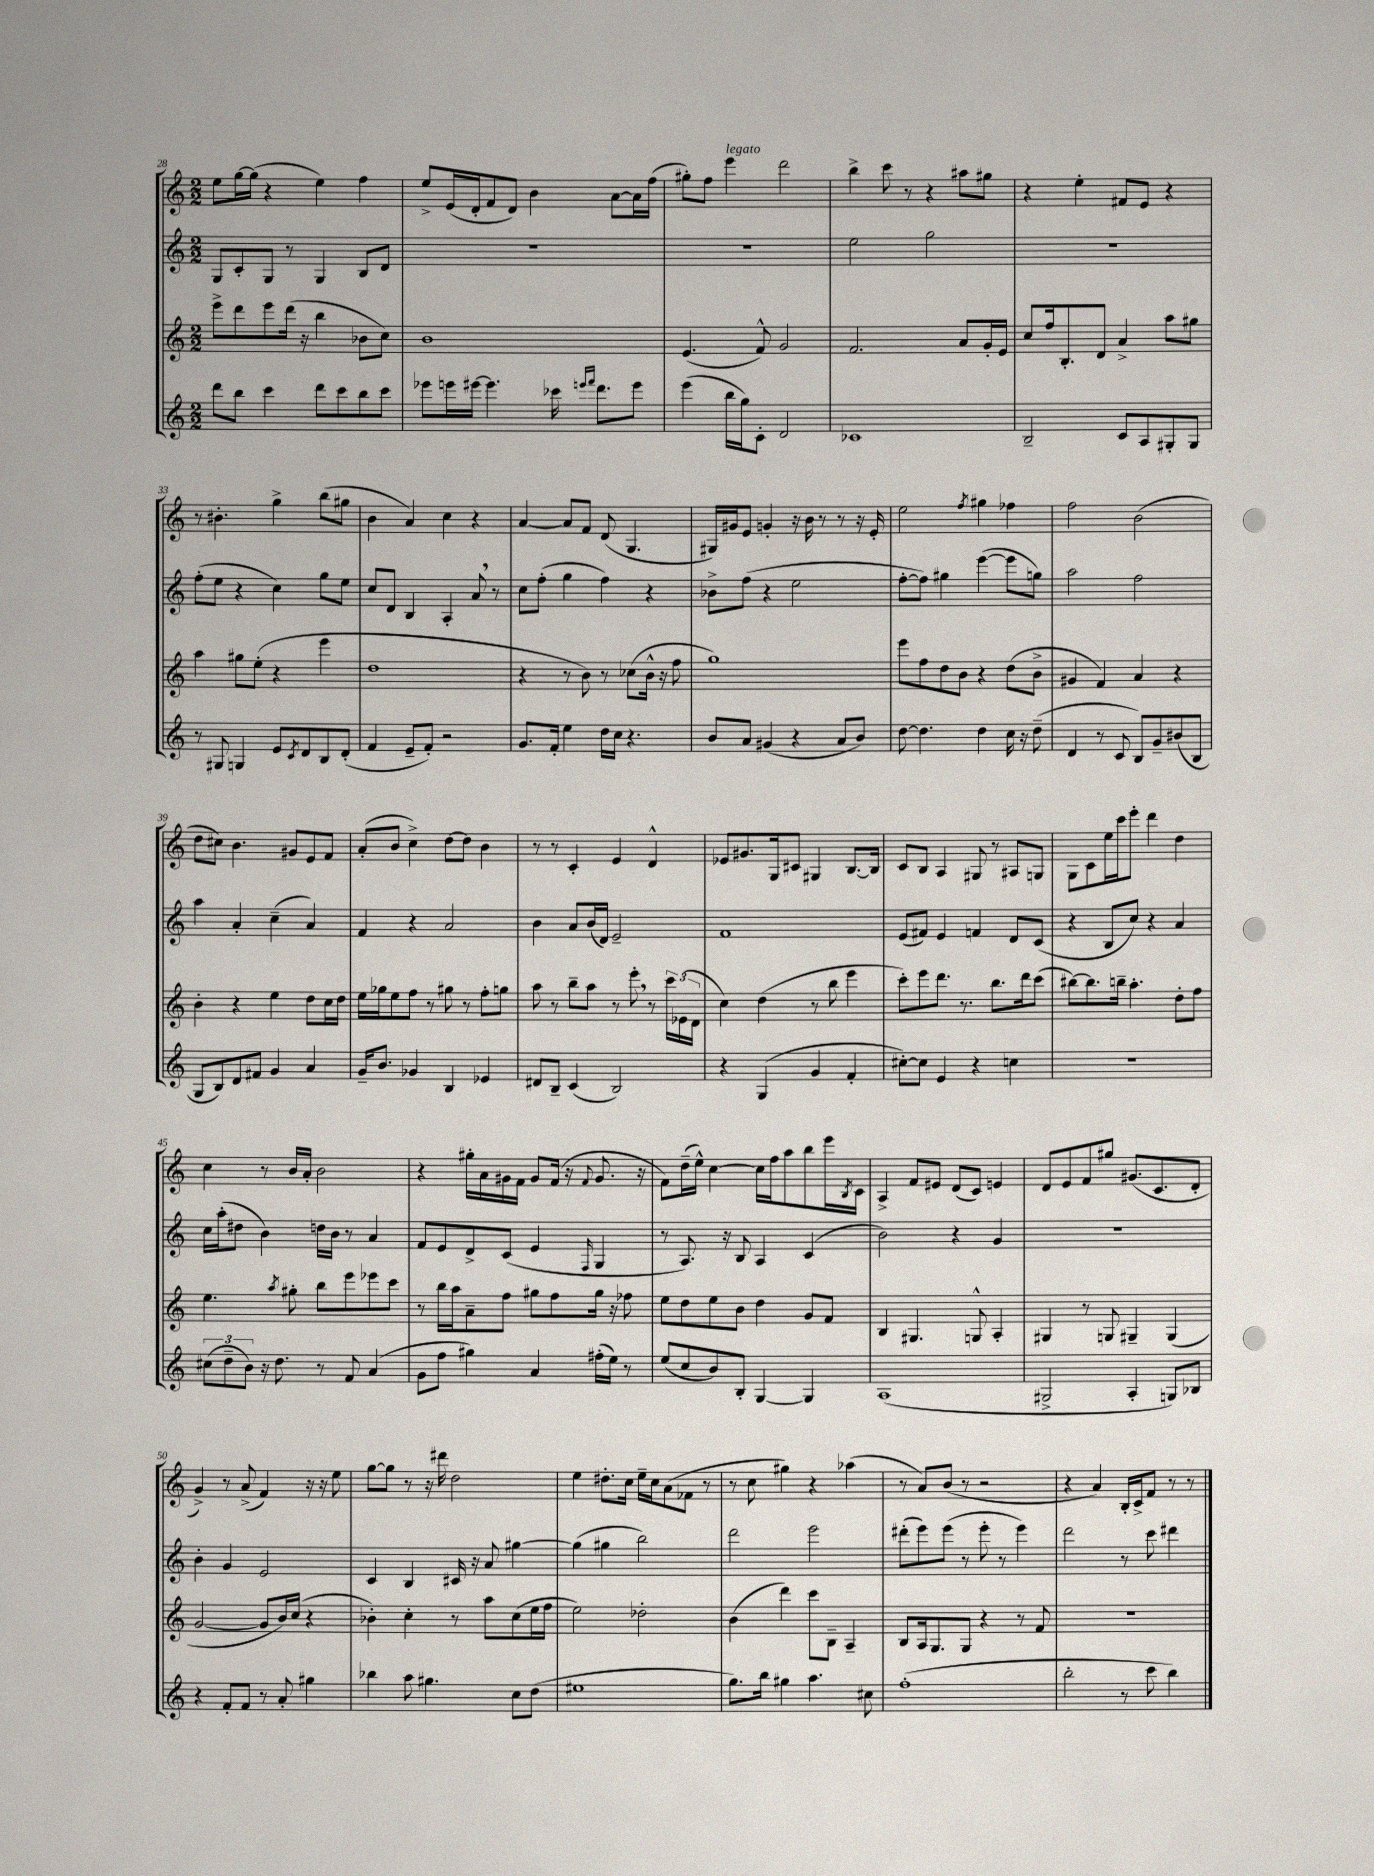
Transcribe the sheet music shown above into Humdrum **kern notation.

**kern	**kern	**kern	**kern
*staff4	*staff3	*staff2	*staff1
*clefG2	*clefG2	*clefG2	*clefG2
*k[]	*k[]	*k[]	*k[]
*M2/2	*M2/2	*M2/2	*M2/2
8ddd	8eee^	8G	8ee
8bb	8ddd	8c'	[16gg
.	.	.	(16gg]
4ccc	8eee	8G	4r
.	(16ddd	8r	.
.	16r	.	.
8ddd	4bb	4G	4ee)
8ccc	.	.	.
8bb	8b-	8B	4ff
8ccc	8cc)	8d	.
=	=	=	=
8eee-	1b	1r	8ee^
16eee	.	.	(16e
[16eee#	.	.	16d'
4.eee#]	.	.	8f
.	.	.	8d)
.	.	.	4b
16ccc-	.	.	.
16qqeee	.	.	.
16qqfff	.	.	.
8.ddd	.	.	.
.	.	.	[8a
8eee	.	.	16a]
.	.	.	(16ff
=	=	=	=
(4eee	(4.e	1r	8gg#')
.	.	.	8ff
16bb	.	.	4eee
16gg)	.	.	.
8c'	8f^^)	.	.
2d	2g	.	2ddd
=	=	=	=
1c-	2.f	2ee	4bb^
.	.	.	8ccc
.	.	.	8r
.	.	2gg	4r
.	8a	.	8aa#
.	16g'	.	8gg#
.	16e	.	.
=	=	=	=
2B~	8cc	1r	4r
.	16ff	.	.
.	8.B'	.	.
.	.	.	4ee'
.	8d	.	.
8c	4a^	.	8f#
8A	.	.	8e
8G#'	8aa	.	4r
8G#	8gg#	.	.
=	=	=	=
8r	4aa	(8ff'	8r
8G#	.	8ee	4.b#'
4G	8gg#	4r	.
.	(8ee'	.	.
8e	4r	4cc)	4gg^
8qc	.	.	.
8d	.	.	.
8B	4eee	8gg	(8bb
(8d'	.	8ee	8gg#
=	=	=	=
4f	1dd	8cc	4b
.	.	8d	.
8e~	.	4B	4a)
8f')	.	.	.
2r	.	4A'	4cc
.	.	8a	4r
.	.	8r	.
=	=	=	=
8.g	4r	8cc	[4a
.	.	(8ff'	.
16f'	.	.	.
4ee	8r	4gg	8a]
.	8b)	.	8f
16dd	8r	4ff)	(8d
16cc	.	.	.
4.r	(8cc-	.	4.G
.	16b^^	4r	.
.	16r	.	.
.	8ff	.	.
=	=	=	=
8b	1gg)	8b-^	16G#)
.	.	.	16g#
8a	.	(8ff	8e
(4g#	.	4r	4g'
4r	.	2ee	16r
.	.	.	16b
.	.	.	8r
8a	.	.	8r
8b)	.	.	16r
.	.	.	16e'
=	=	=	=
[8dd	8eee	[8ff'	2ee
4.dd]	8ff	8ff])	.
.	8dd	4gg#	.
.	8b	.	.
.	.	.	8qff
4dd	4r	([4eee	4gg#
16cc	(8dd	8eee]	4ff-
16r	.	.	.
(8dd~	8b^	8gg)	.
=	=	=	=
4d	4g#	2aa	2ff
8r	4f)	.	.
8c	.	.	.
8B)	4a	2ff	(2b
8g~	.	.	.
(8b#	4r	.	.
8B	.	.	.
=	=	=	=
8G	4b'	4aa	8dd
8B)	.	.	8cc#)
8d	4r	4a'	4.b
8f#	.	.	.
4g	4ee	(4cc~	.
.	.	.	8g#
4a	8dd	4a)	8e
.	16cc	.	8f
.	16dd	.	.
=	=	=	=
16g~	16ee	4f	(8a'
8.b	16gg-	.	.
.	8ee	.	8b
4g-	8ff	4r	4cc^)
.	8r	.	.
4B	8gg#	2a	[8dd
.	8r	.	8dd]
4e-	8ff'	.	4b
.	8gg	.	.
=	=	=	=
8d#	8aa	4b	8r
8B~	8r	.	8r
(4c	8bb~	8a	4c'
.	8aa	(16b	.
.	.	16d)	.
2B)	8r	2e~	4e
.	8eee'	.	.
.	8r	.	4d^^
.	24ccc	.	.
.	(24e-	.	.
.	24d	.	.
=	=	=	=
4r	4cc)	1f	8e-
.	.	.	8.g#
(4G	(4dd	.	.
.	.	.	16G
.	.	.	8c#
4g	8r	.	4G#
.	8bb	.	.
4f'	4eee	.	[8.B
.	.	.	16B]
=	=	=	=
[8cc#')	8ccc')	(8e	8c
8cc#]	8eee	8f#)	8B
4e	8.ddd	4e	4A
.	8.r	.	.
4r	.	4f	8G#
.	8.bb	.	8r
4cc	.	8d	8A#
.	16ddd	.	.
.	(8ccc	(8c	8G
=	=	=	=
1r	[8bb#)	4r	8G
.	8.bb#]	.	8c
.	.	8B	16ee
.	16bb~	.	16ccc
.	4.aa'	8cc)	8eee'
.	.	4r	4ddd
.	8dd'	4a	4dd
.	8ff	.	.
=	=	=	=
(12cc#	4.ee	16cc	4cc
.	.	(16aa'	.
12dd~	.	.	.
.	.	8dd#	.
12b)	.	.	.
16r	.	4b)	8r
8.dd	.	.	.
.	8qaa	.	.
.	8gg#'	.	16b
.	.	.	16a'
8r	8bb	16dd	2b
.	.	16b	.
8f	8eee	8r	.
(4a	8eee-	4a	.
.	8ccc	.	.
=	=	=	=
8g	8r	8f	4r
8ff	16bb	8e	.
.	16aa	.	.
4gg#)	8a~	8d^	16gg#'
.	.	.	16a
.	8ff	(8c	16g#
.	.	.	16f
4a	8gg#	4e	8g#
.	8ff	.	(16f
.	.	.	16r
.	.	16qqF	8qqf
(16ff#'	16gg#	4G	8.g#
16ee)	16r	.	.
8r	8ff-	.	.
.	.	.	16r
=	=	=	=
(8ee	8ee	8r	8f)
8cc	8dd	8.A)	(16dd~
.	.	.	16ee^^)
8b)	8ee	.	[4cc
.	.	16r	.
8B'	8b	8B	.
[4G	4dd	4A	16cc]
.	.	.	16ff
.	.	.	8aa
4G]	8g	(4c	8bb
.	8f	.	16eee
.	.	.	8qB
.	.	.	16c
=	=	=	=
(1A	4B	2b)	4A^
.	4.G#	.	8f
.	.	.	8e#
.	.	4r	(8d
.	8G^^	.	8c)
.	4A'	4g	4e
=	=	=	=
2G#^	4G#	1r	8d
.	.	.	8e
.	8r	.	8f
.	8G	.	8gg#
4A'	4G#~	.	(8.g#
.	.	.	8.c
8G)	(4G#	.	.
8B-	.	.	8d'
=	=	=	=
4r	[2g	4b'	4g^)
8f'	.	4g	8r
8f	.	.	(8a^
8r	8g]	2e	4f)
8a'	16b)	.	.
.	(16cc	.	.
4gg#	4r	.	16r
.	.	.	16r
.	.	.	8ee
=	=	=	=
4bb-	4b-')	4c	[8gg
.	.	.	8gg]
8aa	4cc'	4B	8r
4.gg#	.	.	16r
.	.	.	16ddd#
.	8r	16c#	2dd
.	.	16r	.
.	8aa	8a	.
8cc	(8cc	[4gg#	.
(8dd	16ee	.	.
.	16ff	.	.
=	=	=	=
1ee#	2ee)	(4gg#]	4ee
.	.	4gg#	8.dd#'
.	.	.	16cc
.	2dd-'	2bb)	16ee~
.	.	.	16cc
.	.	.	(8a
.	.	.	8f-
.	.	.	8r
=	=	=	=
8.gg)	(4b	2ddd	8r
.	.	.	8cc
16bb	.	.	.
4gg#	4ddd)	.	4gg#)
4.aa	8ccc	2eee	4r
.	8B~	.	.
.	4A~	.	(4aa-
8cc#	.	.	.
=	=	=	=
(1ff'	8B	(8ddd#'	8r
.	16A	8eee)	8a)
.	8.G	.	.
.	.	(8eee	(8b
.	8G	8r	8r
.	4r	8eee'	2r
.	.	8r	.
.	8r	4eee)	.
.	8f	.	.
=	=	=	=
2bb'	1r	2ddd	4r
.	.	.	4a)
8r	.	8r	16B'
.	.	.	16c^
8ccc	.	8ccc	8f
4bb)	.	4ddd#	8r
.	.	.	8r
==	==	==	==
*-	*-	*-	*-
